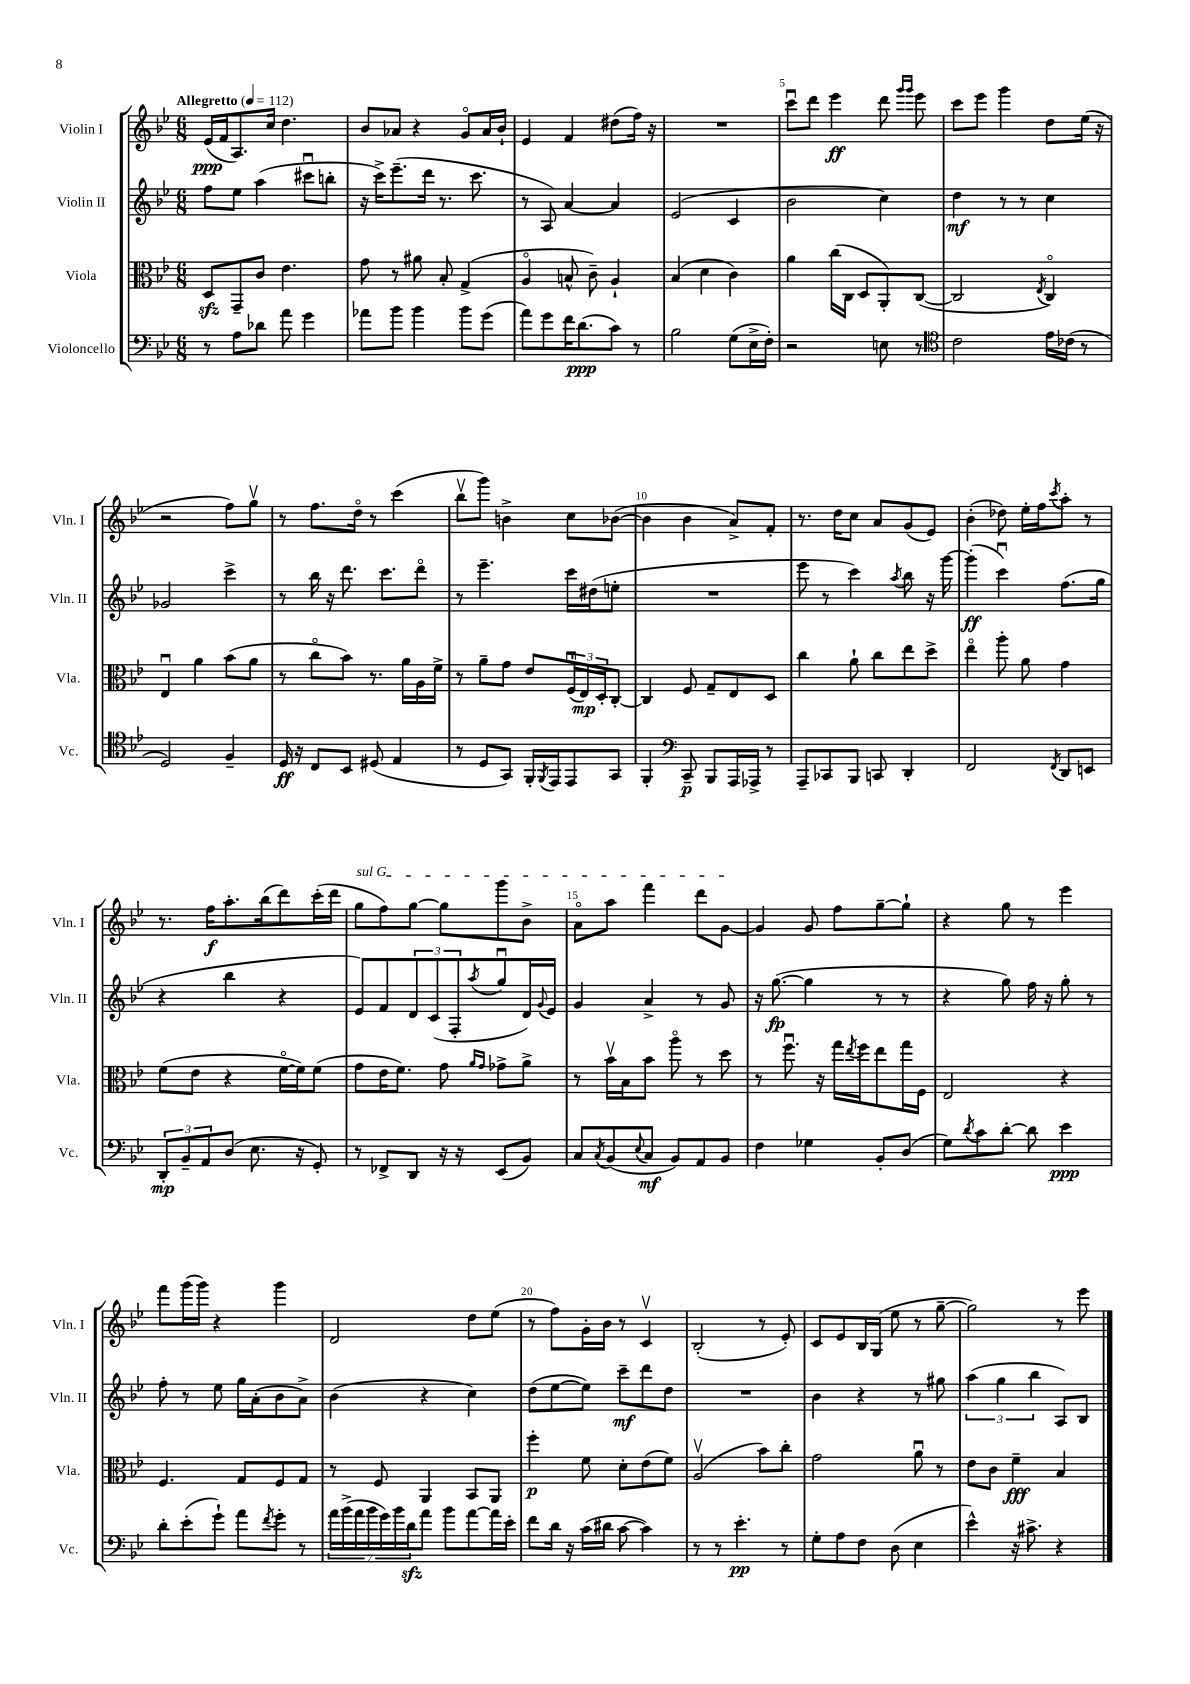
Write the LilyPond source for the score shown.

<<
\new StaffGroup <<
\new Staff = "s0" \with { instrumentName = "Violin I" shortInstrumentName = "Vln. I" } {
    \clef treble \key bes \major \numericTimeSignature \time 6/8 \tempo "Allegretto" 4 = 112
    ees'16\ppp( f'16 a8.) c''16 d''4. |
    bes'8 aes'8 r4 g'8\flageolet aes'16 bes'16-! |
    ees'4 f'4 dis''8( f''16) r16 |
    R2. |
    c'''8\downbow d'''8 ees'''4\ff d'''8 \grace { g'''16 g'''16 } ees'''8 |
    c'''8 ees'''8 g'''4 d''8 ees''16( r16 |
    r2 f''8) g''8\upbow |
    r8 f''8. d''16\flageolet r8 c'''4( |
    bes''8\upbow g'''8) b'4-> c''8 bes'8~( |
    bes'4 bes'4 a'8->) f'8-. |
    r8. d''16 c''8 a'8 g'8( ees'8) |
    bes'4-.( des''8) ees''16-. f''16 \acciaccatura { c'''8 } a''8-. r8 |
    r8. f''16\f a''8.-. bes''16( d'''8) c'''16-.( d'''16 |
    \once \override TextSpanner.bound-details.left.text = \markup { \italic "sul G" } g''8\startTextSpan f''8) g''8~ g''8 g'''8 bes'8-> |
    a'8\flageolet a''8 f'''4 d'''8 g'8~\stopTextSpan |
    g'4 g'8 f''8 g''8~-- g''8-! |
    r4 g''8 r8 ees'''4 |
    f'''8 g'''16( g'''16) r4 g'''4 |
    d'2 d''8 ees''8( |
    r8 f''8) g'16-. bes'16 r8 c'4\upbow |
    bes2-.( r8 ees'8-.) |
    c'8 ees'8 bes16 g16( ees''8 r8 g''8~-- |
    g''2) r8 ees'''8 \bar "|." |
}
\new Staff = "s1" \with { instrumentName = "Violin II" shortInstrumentName = "Vln. II" } {
    \clef treble \key bes \major \numericTimeSignature \time 6/8
    f''8 ees''8 a''4( cis'''8\downbow b''8-. |
    r16 c'''16->) ees'''8.--( d'''16 r8. c'''8. |
    r8 a8) a'4~ a'4 |
    ees'2( c'4 |
    bes'2 c''4) |
    d''4\mf r8 r8 c''4 |
    ges'2 c'''4-> |
    r8 bes''16 r16 d'''8. c'''8. d'''8\flageolet |
    r8 ees'''4.-- c'''16 dis''16( e''8-. |
    R2. |
    ees'''8 r8 c'''4) \acciaccatura { a''8 } bes''8 r16 g'''16~ |
    g'''4-.\ff( c'''4\downbow) f''8.( g''16 |
    r4 bes''4 r4 |
    ees'8) f'8 \tuplet 3/2 { d'8 c'8( f8-. } \acciaccatura { a''8 } g''8\downbow d'16) \appoggiatura { g'8 } ees'16 |
    g'4 a'4-> r8 g'8 |
    r16 g''8.~\fp( g''4 r8 r8 |
    r4 g''8) f''16 r16 g''8-. r8 |
    f''8-. r8 ees''8 g''16 a'16-.( bes'8 a'8->) |
    bes'4( r4 c''4) |
    d''8( ees''8~ ees''8) c'''8--\mf d'''8 d''8 |
    R2. |
    bes'4 r4 r8 gis''8 |
    \tuplet 3/2 { a''4( g''4 bes''4 } a8) bes8 \bar "|." |
}
\new Staff = "s2" \with { instrumentName = "Viola" shortInstrumentName = "Vla." } {
    \clef alto \key bes \major \numericTimeSignature \time 6/8
    d8\sfz g,8-- c'8 ees'4. |
    g'8 r8 ais'8 bes8-. g4->( |
    a4\flageolet b8-^ c'8--) a4-! |
    bes4( d'4 c'4) |
    a'4 c''16( c16 d8 a,8-.) c8~( |
    c2 \acciaccatura { ees8 } c4\flageolet) |
    ees4\downbow a'4 bes'8( a'8 |
    r8 c''8\flageolet bes'8) r8. a'16 a16 f'16-> |
    r8 a'8-- g'8 ees'8 \tuplet 3/2 { f16\downbow( ees16\mp) d16-. } c8~-. |
    c4 f8 g8-- ees8 d8 |
    c''4 a'8-! c''8 ees''8 d''8-> |
    ees''4\flageolet a''8-. a'8 g'4 |
    f'8( ees'8 r4 f'16~\flageolet f'16) f'8( |
    g'8 ees'16 f'8.) g'8 \grace { a'16 g'16 } ges'8-> a'8-> |
    r8 bes'16\upbow bes16 bes'8 a''8\flageolet r8 d''8 |
    r8 f''8.\downbow r16 g''16 \acciaccatura { ees''8 } f''16 ees''8 g''16 f16 |
    ees2 r4 |
    f4. g8 f8 g8 |
    r8 f8 a,4 bes,8 a,8 |
    f''4-.\p f'8 d'8-. ees'8( f'8) |
    a2\upbow( bes'8) c''8-. |
    g'2 a'8\downbow r8 |
    ees'8 c'8 f'4--\fff bes4 \bar "|." |
}
\new Staff = "s3" \with { instrumentName = "Violoncello" shortInstrumentName = "Vc." } {
    \clef bass \key bes \major \numericTimeSignature \time 6/8
    r8 a8 des'8 a'8 g'4 |
    aes'8 bes'8 bes'4 bes'8 g'8( |
    a'8) g'8 f'16 d'8.\ppp( c'8) r8 |
    bes2 g8( ees16-> f16-.) |
    r2 e8 r8 |
    \clef tenor c'2 ees'16 ces'16( r8 |
    d2) f4-- |
    d16\ff r16 c8 bes,8 dis8( ees4 |
    r8 d8 g,8) f,16-. \acciaccatura { f,8 } ees,16 ees,8 g,8 |
    f,4-. \clef bass c,8--\p bes,,8 a,,16 aes,,16-> r8 |
    a,,8-- ces,8 bes,,8 c,8 d,4-. |
    f,2 \acciaccatura { f,8 } d,8 e,8 |
    \tuplet 3/2 { d,8-.\mp bes,8-- a,8 } d8( ees8. r16 g,8-.) |
    r8 fes,8-> d,8 r16 r16 ees,8( bes,8) |
    c8 \acciaccatura { c8 } bes,8( \appoggiatura { ees8 } c8\mf bes,8) a,8 bes,8 |
    f4 ges4 bes,8-. d8( |
    g8) \acciaccatura { d'8 } c'8 d'8~-. d'8 ees'4\ppp |
    d'8-. ees'8-.( g'8-!) a'8 \acciaccatura { f'8 } g'8-. r8 |
    \tuplet 7/4 { a'16 bes'16->( a'16 bes'16 g'16) bes'16 d'16\sfz } a'8 bes'8 a'8~ a'16 ees'16-. |
    f'8 d'16 r16 c'16( dis'16 c'8~ c'4) |
    r8 r8 ees'4.-.\pp r8 |
    g8-. a8 f8 d8( ees4 |
    ees'4-^) r16 cis'8.-> r4 \bar "|." |
}
>>
>>
\layout { \context { \Score \override BarNumber.break-visibility = ##(#f #t #t) barNumberVisibility = #(every-nth-bar-number-visible 5) } }
